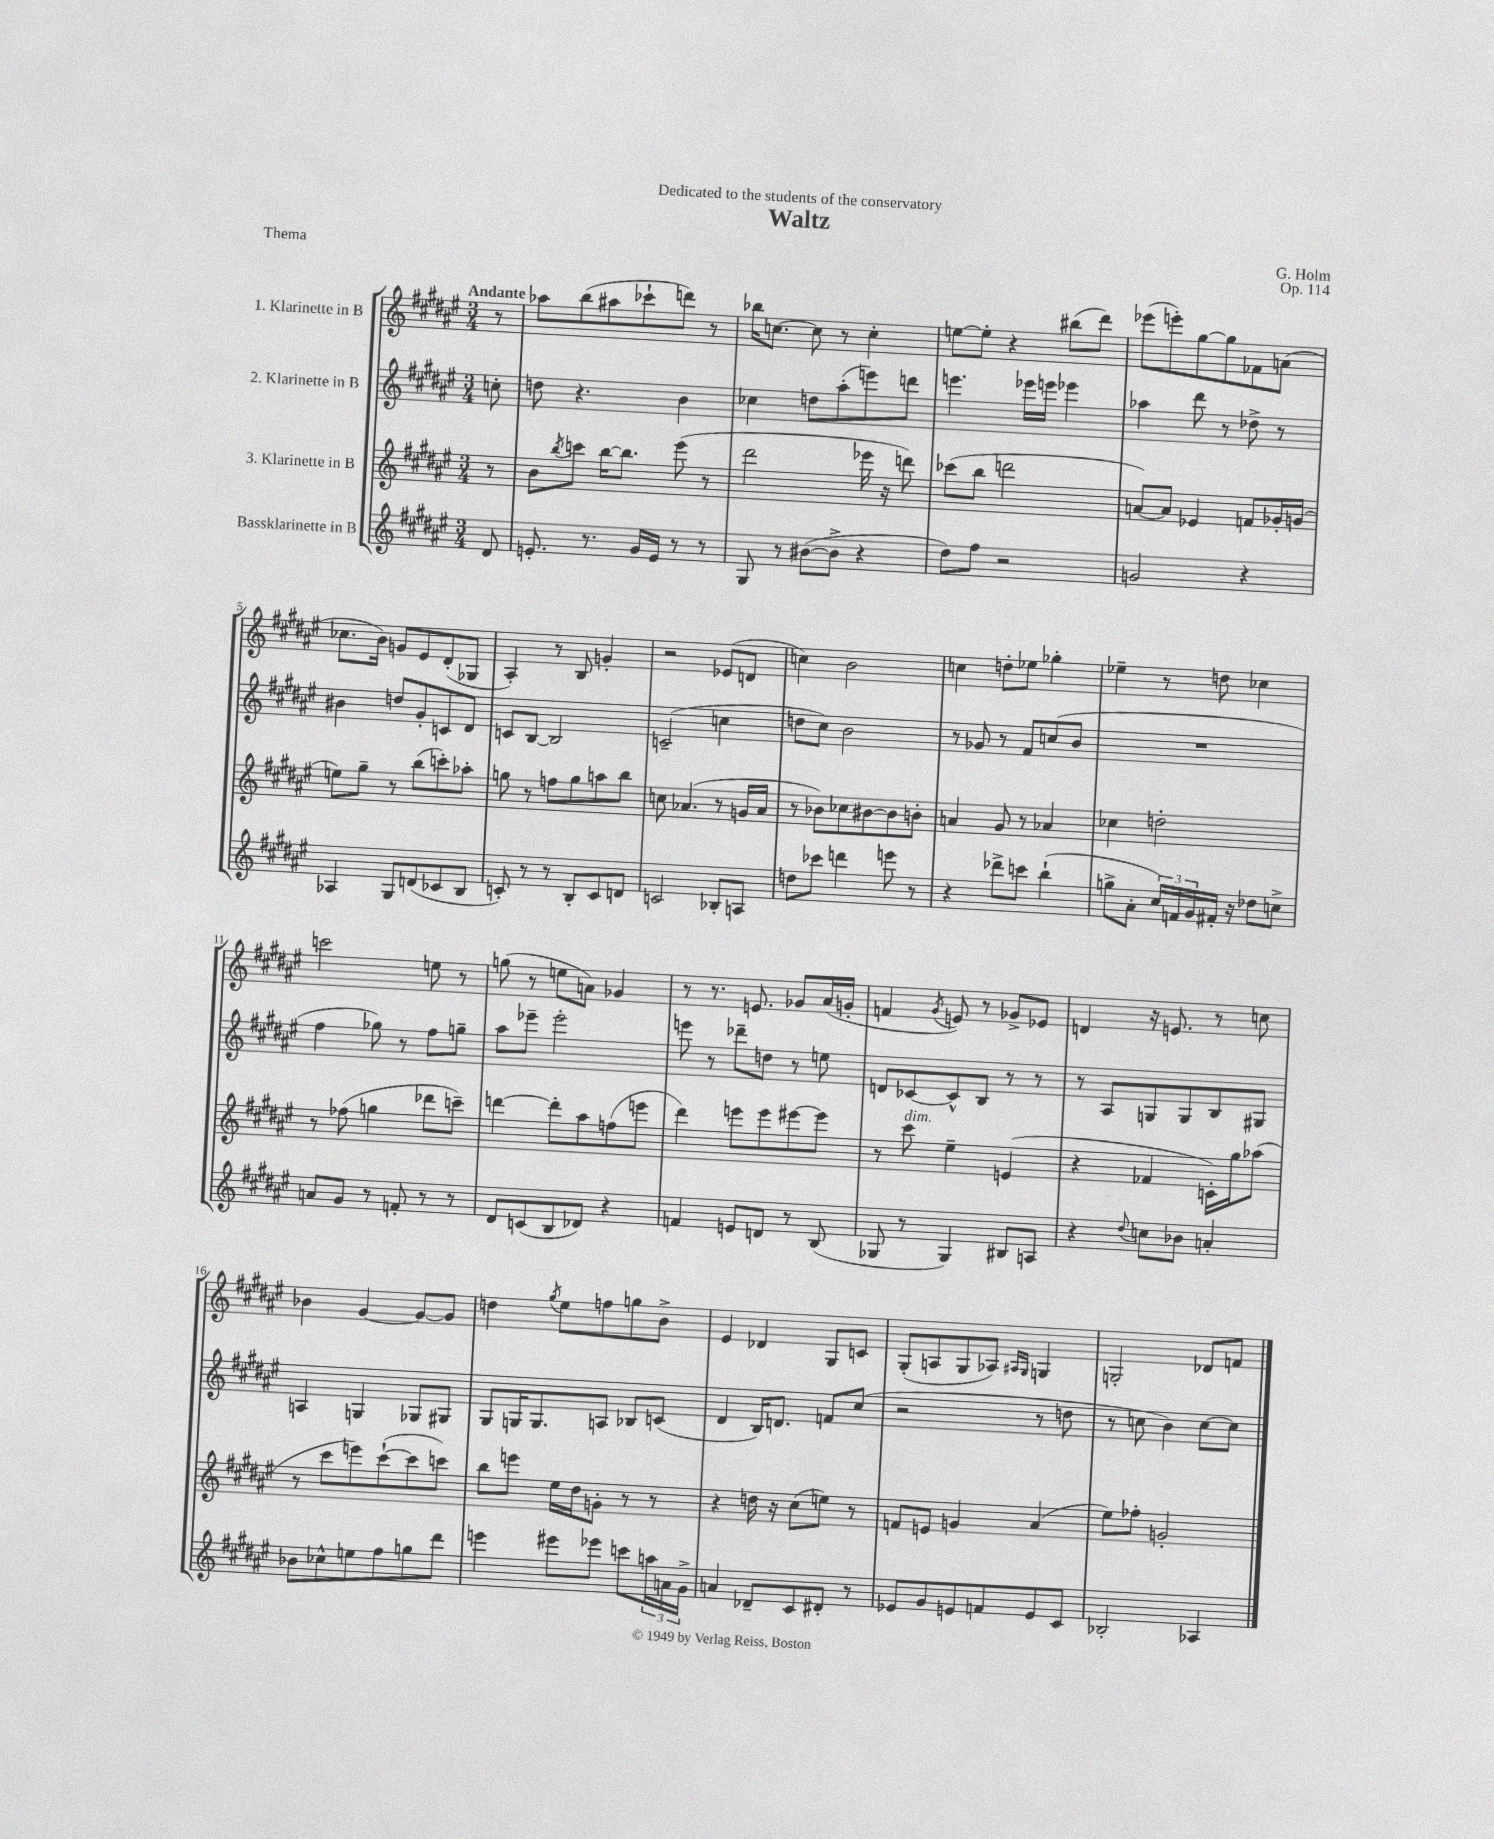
\header { title = "Waltz" composer = "G. Holm" dedication = "Dedicated to the students of the conservatory" opus = "Op. 114" piece = "Thema" }
<<
\new StaffGroup <<
\new Staff = "s0" \with { instrumentName = "1. Klarinette in B" } {
    \clef treble \key fis \major \numericTimeSignature \time 3/4 \partial 8 \tempo "Andante"
    r8 |
    aes''8 b''8( ais''8 ces'''8-! d'''8) r8 |
    bes''16 c''8.~ c''8 r8 c''4-. |
    e''8~ e''8-. r4 bis''8( dis'''8) |
    ees'''8( e'''8-.) gis''8~ gis''8 fes'8 a'8( |
    ces''8. b'16) g'8 eis'8 dis'8-.( ges8 |
    ais4-.) r8 b8 g'4-. |
    r2 ees'8( d'8 |
    c''4) b'2 |
    c''4 d''8-. ees''8 ges''4-. |
    ees''4-- r8 d''8 ces''4 |
    c'''2 e''8 r8 |
    g''8( r8 e''8 a'8) ges'4 |
    r8 r8. e'8. ges'8 ais'16( g'16-. |
    f'4 \acciaccatura { gis'8 } e'8) r8 ges'8-> ees'8 |
    d'4 r16 e'8. r8 c''8 |
    bes'4 gis'4~ gis'8~ gis'8 |
    d''4 \acciaccatura { gis''8 } eis''8 f''8 g''8 b'8-> |
    eis'4 des'4 gis8 c'8 |
    gis8-.( a8 gis8 aes8) \grace { ais16 gis16 } g4 |
    g2-. des'8 f'8 \bar "|." |
}
\new Staff = "s1" \with { instrumentName = "2. Klarinette in B" } {
    \clef treble \key fis \major \numericTimeSignature \time 3/4 \partial 8
    c''8-. |
    d''8 r4. b'4 |
    ces''4 d''8 ais''8-.( e'''8) d'''8 |
    e'''4. ees'''16 e'''16 ees'''4 |
    aes''4 dis'''8 r8 des''8-> r8 |
    bis'4 d''8 gis'8-. c'8 dis'8 |
    c'8 b8~ b2 |
    c'2--( c''4 |
    d''8 cis''8) b'2 |
    r8 ges'8 r8 fis'8 c''8( b'8 |
    R2. |
    fis''4 ges''8) r8 fis''8 g''8-- |
    ais''8 ees'''8-- ees'''2-. |
    e'''8 r8 des'''8-- d''8 r8 e''8 |
    d'8 ces'8~ ces'8-^ b8 r8 r8 |
    r8 ais8 g8 g8 b8 gis8 |
    a4 g4 ges8 gis8 |
    gis8 g16 g8. a8 bes8 c'8( |
    dis'4 b16) d'8. f'8 cis''8( |
    r2 r8 d''8 |
    r8 c''8 b'4) c''8~ c''8 \bar "|." |
}
\new Staff = "s2" \with { instrumentName = "3. Klarinette in B" } {
    \clef treble \key fis \major \numericTimeSignature \time 3/4 \partial 8
    r8 |
    b'8 \acciaccatura { b''8 } c'''8 b''16~ b''8. eis'''8( r8 |
    dis'''2 ees'''16 r16 d'''8) |
    ces'''8( b''8 d'''2 |
    a'8~) a'8 ees'4 f'8 ges'16-. g'16( |
    e''8) gis''8-- r8 b''8( c'''8-.) aes''8-. |
    g''8 r8 f''8 g''8 a''8 b''8 |
    c''8 aes'4.( r8 g'16 aes'16 |
    r8 bes'8) ces''8 bis'8~ bis'8 b'8-. |
    a'4 gis'8 r8 aes'4 |
    ces''4 d''2-. |
    r8 fes''8( g''4 des'''8 c'''8--) |
    d'''4~ d'''8-. ais''8 f''8( e'''8 |
    dis'''4) e'''8 e'''8 eis'''8~ eis'''8 |
    r8 cis'''8^\markup { \italic "dim." } eis''4-- e'4( |
    r4 fes'4 c'16-.) gis''16 aes''8( |
    r8 cis'''8 e'''8) cis'''8~-!( cis'''8 c'''8) |
    b''8 e'''8 eis''16 dis''16 g'8-. r8 r8 |
    r4 d''16 r16 cis''8( e''8) r8 |
    f'8 e'8 g'4 ais'4( |
    eis''8) fes''8-. g'2-. \bar "|." |
}
\new Staff = "s3" \with { instrumentName = "Bassklarinette in B" } {
    \clef treble \key fis \major \numericTimeSignature \time 3/4 \partial 8
    dis'8 |
    e'8.-. r8. gis'16 e'16 r8 r8 |
    gis8 r8 bis'8~( bis'8-> r4 |
    dis''8) fis''8 r2 |
    g'2 r4 |
    aes4 gis8 d'8( ces'8 b8 |
    c'8-.) r8 r8 b8-. c'8 d'8 |
    c'2 bes8-. a8 |
    d''8 ces'''8 d'''4 e'''8 r8 |
    r4 des'''8-> c'''8 b''4-!( |
    g''8-> ais'8-. \tuplet 3/2 { cis''16) f'16 gis'16 } fis'16-. r16 des''8 c''8-> |
    a'8 gis'8 r8 f'8-. r8 r8 |
    dis'8 c'8( b8 des'8) r4 |
    f'4 e'8 d'8 r8 b8( |
    ges8 r8 ges4) bis8 a8 |
    r4 \appoggiatura { dis''8 } c''8 bes'8 a'4-. |
    bes'8 ces''8-^ e''8 fis''8 g''8 dis'''8 |
    e'''4 eis'''8 ees'''8 c'''8 \tuplet 3/2 { a''16 a'16 gis'16-> } |
    a'4 des'8-- cis'8 dis'8-. r8 |
    ees'8 gis'8 e'8 f'8 e'8 cis'8 |
    bes2-. aes4 \bar "|." |
}
>>
>>
